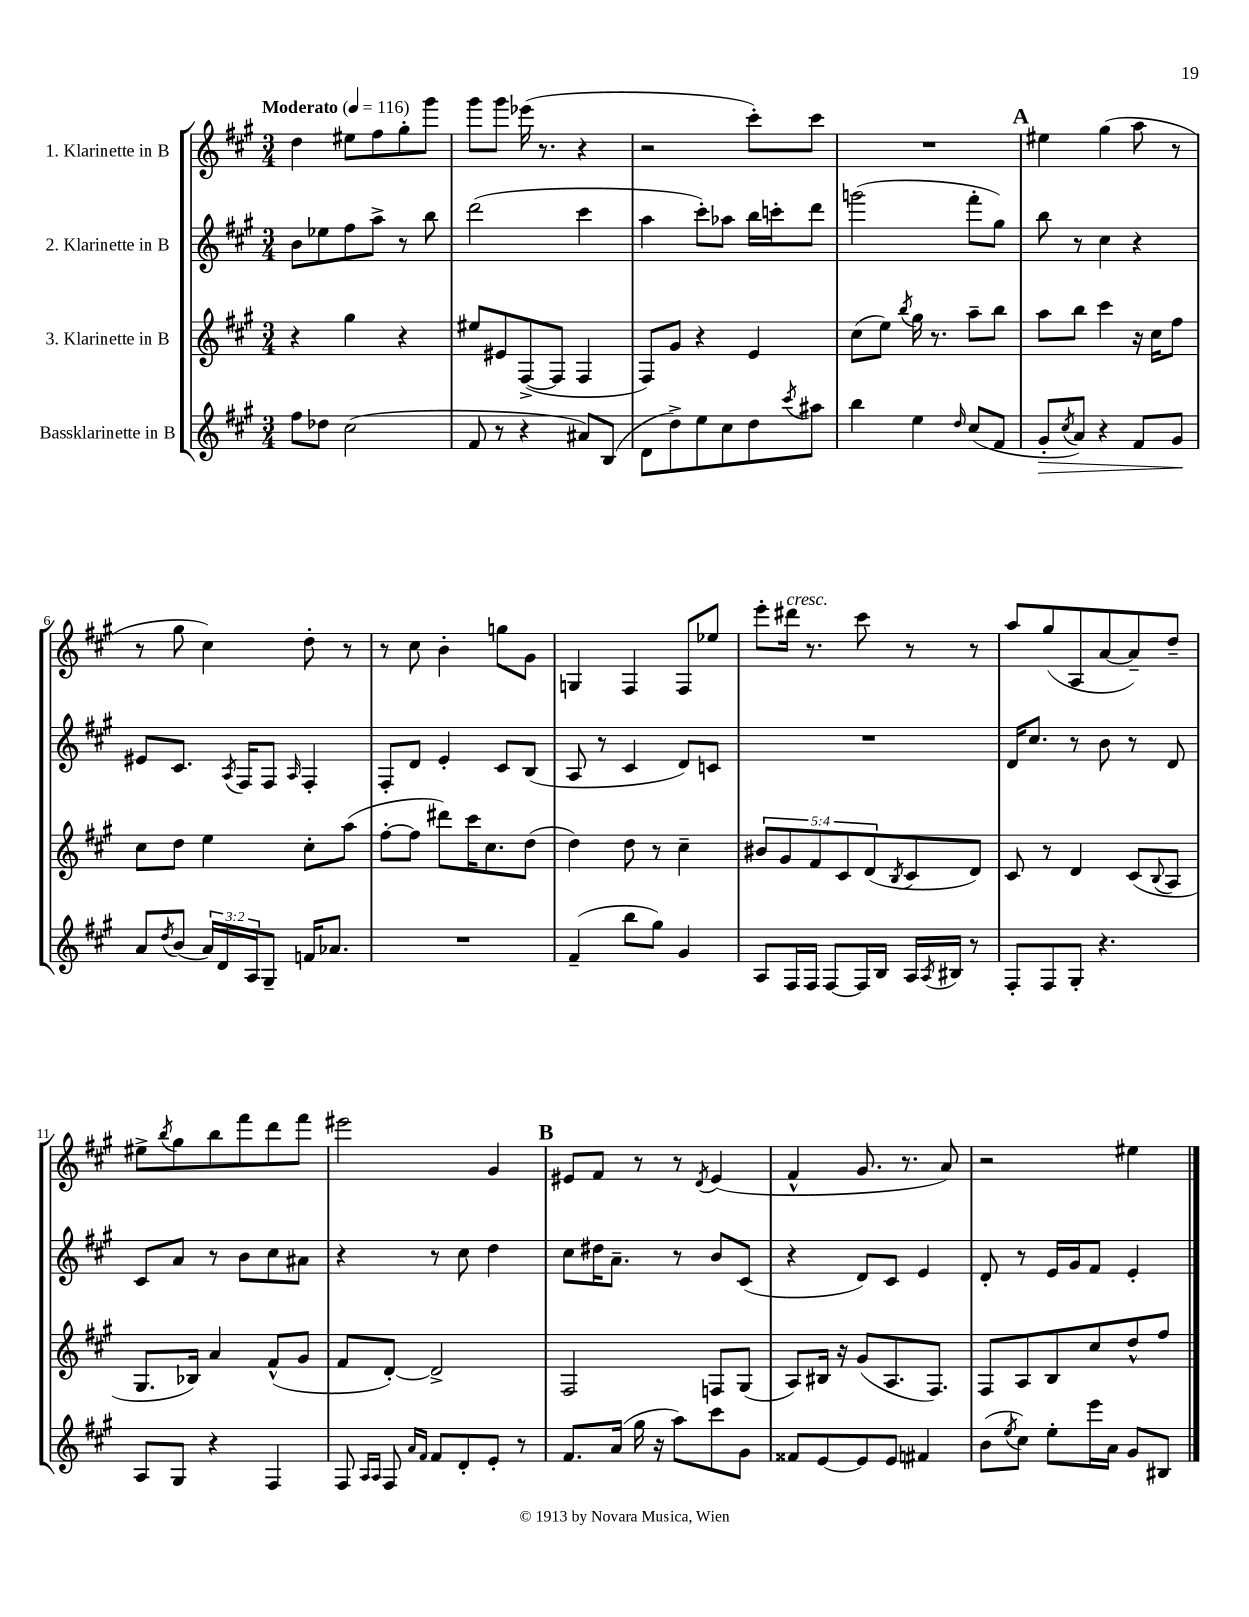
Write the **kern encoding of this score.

**kern	**dynam	**kern	**kern	**kern
*part4	*part4	*part3	*part2	*part1
*staff4	*staff4	*staff3	*staff2	*staff1
*I"Bassklarinette in B	*	*I"3. Klarinette in B	*I"2. Klarinette in B	*I"1. Klarinette in B
*clefG2	*	*clefG2	*clefG2	*clefG2
*k[f#c#g#]	*	*k[f#c#g#]	*k[f#c#g#]	*k[f#c#g#]
*M3/4	*	*M3/4	*M3/4	*M3/4
*MM116	*	*MM116	*MM116	*MM116
=1	=1	=1	=1	=1
!	!	!	!	!LO:TX:a:B:t=Moderato
8ff#\L	.	4r	8b\L	4dd\
8dd-X\J	.	.	8ee-X\	.
(2cc#\	.	4gg#\	8ff#\	8ee#X\L
.	.	.	8aa^\J	8ff#\
.	.	4r	8r	8gg#'\
.	.	.	8bb\	8ggg#\J
=2	=2	=2	=2	=2
8f#/	.	8ee#X/L	(2ddd\	8ggg#\L
8r	.	8e#X/	.	8ggg#\J
4r	.	([8F#^/	.	(16eee-X\
.	.	.	.	8.r
.	.	8F#/J]	.	.
8a#X/L)	.	4F#/	4ccc#\	4r
(8B/J	.	.	.	.
=3	=3	=3	=3	=3
8d\L	.	8F#/L)	4aa\	2r
8dd^\)	.	8g#/J	.	.
8ee\	.	4r	8ccc#'\L)	.
8cc#\	.	.	8aa-X\J	.
8dd\	.	4e/	16bb\LL	8ccc#'\L)
.	.	.	16cccn'\J	.
8qccc#/	.	.	.	.
8aa#X\J	.	.	8ddd\J	8ccc#\J
=4	=4	=4	=4	=4
4bb\	.	(8cc#\L	(2gggn\	2.r
.	.	8ee\J)	.	.
.	.	8qbb/	.	.
4ee\	.	16gg#\	.	.
.	.	8.r	.	.
16qqdd/	.	.	.	.
(8cc#/L	.	8aa~\L	8fff#'\L	.
8f#/J	.	8bb\J	8gg#\J)	.
!!LO:REH:place=s1:t=A
=5	=5	=5	=5	=5
!	!LO:HP:b	!	!	!
8g#'/L	>	8aa\L	8bb\	4ee#X\
8qcc#/	.	.	.	.
8a/J)	.	8bb\J	8r	.
4r	.	4ccc#\	4cc#\	(4gg#\
8f#/L	.	16r	4r	8aa\
.	.	16cc#\KL	.	.
8g#/J	.	8ff#\J	.	8r
.	]	.	.	.
!!LO:LB:g=z
=6	=6	=6	=6	=6
8a/L	.	8cc#\L	8e#X/L	8r
8qdd/	.	.	.	.
(8b/J	.	8dd\J	8.c#/J	8gg#\
24a/LL)	.	4ee\	.	4cc#\)
24d/	.	.	.	.
.	.	.	8qA/	.
.	.	.	16F#/KL	.
24A/J	.	.	.	.
8G#~/J	.	.	8F#/J	.
.	.	.	16qqA/	.
16fn/KL	.	8cc#'\L	4F#'/	8dd'\
8.a-X/J	.	.	.	.
.	.	(8aa\J	.	8r
=7	=7	=7	=7	=7
2.r	.	[8ff#'\L	8F#'/L	8r
.	.	8ff#\J]	8d/J	8cc#\
.	.	8ddd#X\L)	4e'/	4b'\
.	.	16ccc#\K	.	.
.	.	8.cc#\	.	.
.	.	.	8c#/L	8ggn\L
.	.	(8dd\J	(8B/J	8g#\J
=8	=8	=8	=8	=8
(4f#~/	.	4dd\)	8A/	4Gn/
.	.	.	8r	.
8bb\L	.	8dd\	4c#/	4F#/
8gg#\J)	.	8r	.	.
4g#/	.	4cc#~\	8d/L)	8F#/L
.	.	.	8cn/J	8ee-X/J
=9	=9	=9	=9	=9
8A/L	.	10b#X/L	2.r	8eee'\L
.	.	10g#/	.	.
!	!	!	!	!LO:TX:a:i:t=cresc.
16F#/L	.	.	.	16ddd#X\Jk
16F#/JJ	.	.	.	8.r
.	.	10f#/	.	.
[8F#/L	.	.	.	.
.	.	10c#/	.	.
16F#/L]	.	.	.	8ccc#\
.	.	(10d/	.	.
16B/JJ	.	.	.	.
.	.	8qB/	.	.
16A/LL	.	8c#/	.	8r
8qA/	.	.	.	.
16B#X/JJ	.	.	.	.
8r	.	8d/J)	.	8r
=10	=10	=10	=10	=10
8F#'/L	.	8c#/	16d/KL	8aa/L
.	.	.	8.cc#/J	.
8F#/	.	8r	.	(8gg#/
8G#'/J	.	4d/	8r	8A/
4.r	.	.	8b\	[8a/
.	.	(8c#/L	8r	8a~/])
.	.	8qqB/	.	.
.	.	8A/J	8d/	8dd~/J
!!LO:LB:g=z
=11	=11	=11	=11	=11
8A/L	.	8.G#/L	8c#/L	8ee#X^\L
.	.	.	.	8qbb/
8G#/J	.	.	8a/J	8gg#\
.	.	16B-X/Jk)	.	.
4r	.	4a/	8r	8bb\
.	.	.	8b\L	8fff#\
4F#/	.	(8f#^^/L	8cc#\	8ddd\
.	.	8g#/J	8a#X\J	8fff#\J
=12	=12	=12	=12	=12
8F#/	.	8f#/L	4r	2eee#X\
16qqA/LL	.	.	.	.
16qqA/JJ	.	.	.	.
8F#/	.	[8d'/J)	.	.
16qqa/LL	.	.	.	.
16qqf#/JJ	.	.	.	.
8f#/L	.	2d^/]	8r	.
8d'/	.	.	8cc#\	.
8e'/J	.	.	4dd\	4g#/
8r	.	.	.	.
!!LO:REH:place=s1:t=B
=13	=13	=13	=13	=13
8.f#/L	.	2F#/	8cc#\L	8e#X/L
.	.	.	16dd#X\K	8f#/J
(16a/Jk	.	.	8.a~\J	.
16gg#\	.	.	.	8r
16r	.	.	.	.
8aa\L)	.	.	8r	8r
.	.	.	.	8qd/
8ccc#\	.	8Fn/L	8b/L	(4e#/
8g#\J	.	(8G#/J	(8c#/J	.
=14	=14	=14	=14	=14
8f##X/L	.	8A/L)	4r	4f#^^/
[8e/	.	16B#X/Jk	.	.
.	.	16r	.	.
8e/]	.	(8g#/L	8d/L)	8.g#/
8e/J	.	8.A/	8c#/J	.
.	.	.	.	8.r
4f#X/	.	.	4e/	.
.	.	8.F#/J)	.	.
.	.	.	.	8a/)
=15	=15	=15	=15	=15
(8b\L	.	8F#/L	8d'/	2r
8qee/	.	.	.	.
8cc#\J)	.	8A/	8r	.
8ee'\L	.	8B/	16e/LL	.
.	.	.	16g#/J	.
16eee\L	.	8cc#/	8f#/J	.
16a\JJ	.	.	.	.
8g#/L	.	8dd^^/	4e'/	4ee#X\
8B#X/J	.	8ff#/J	.	.
==	==	==	==	==
*-	*-	*-	*-	*-
